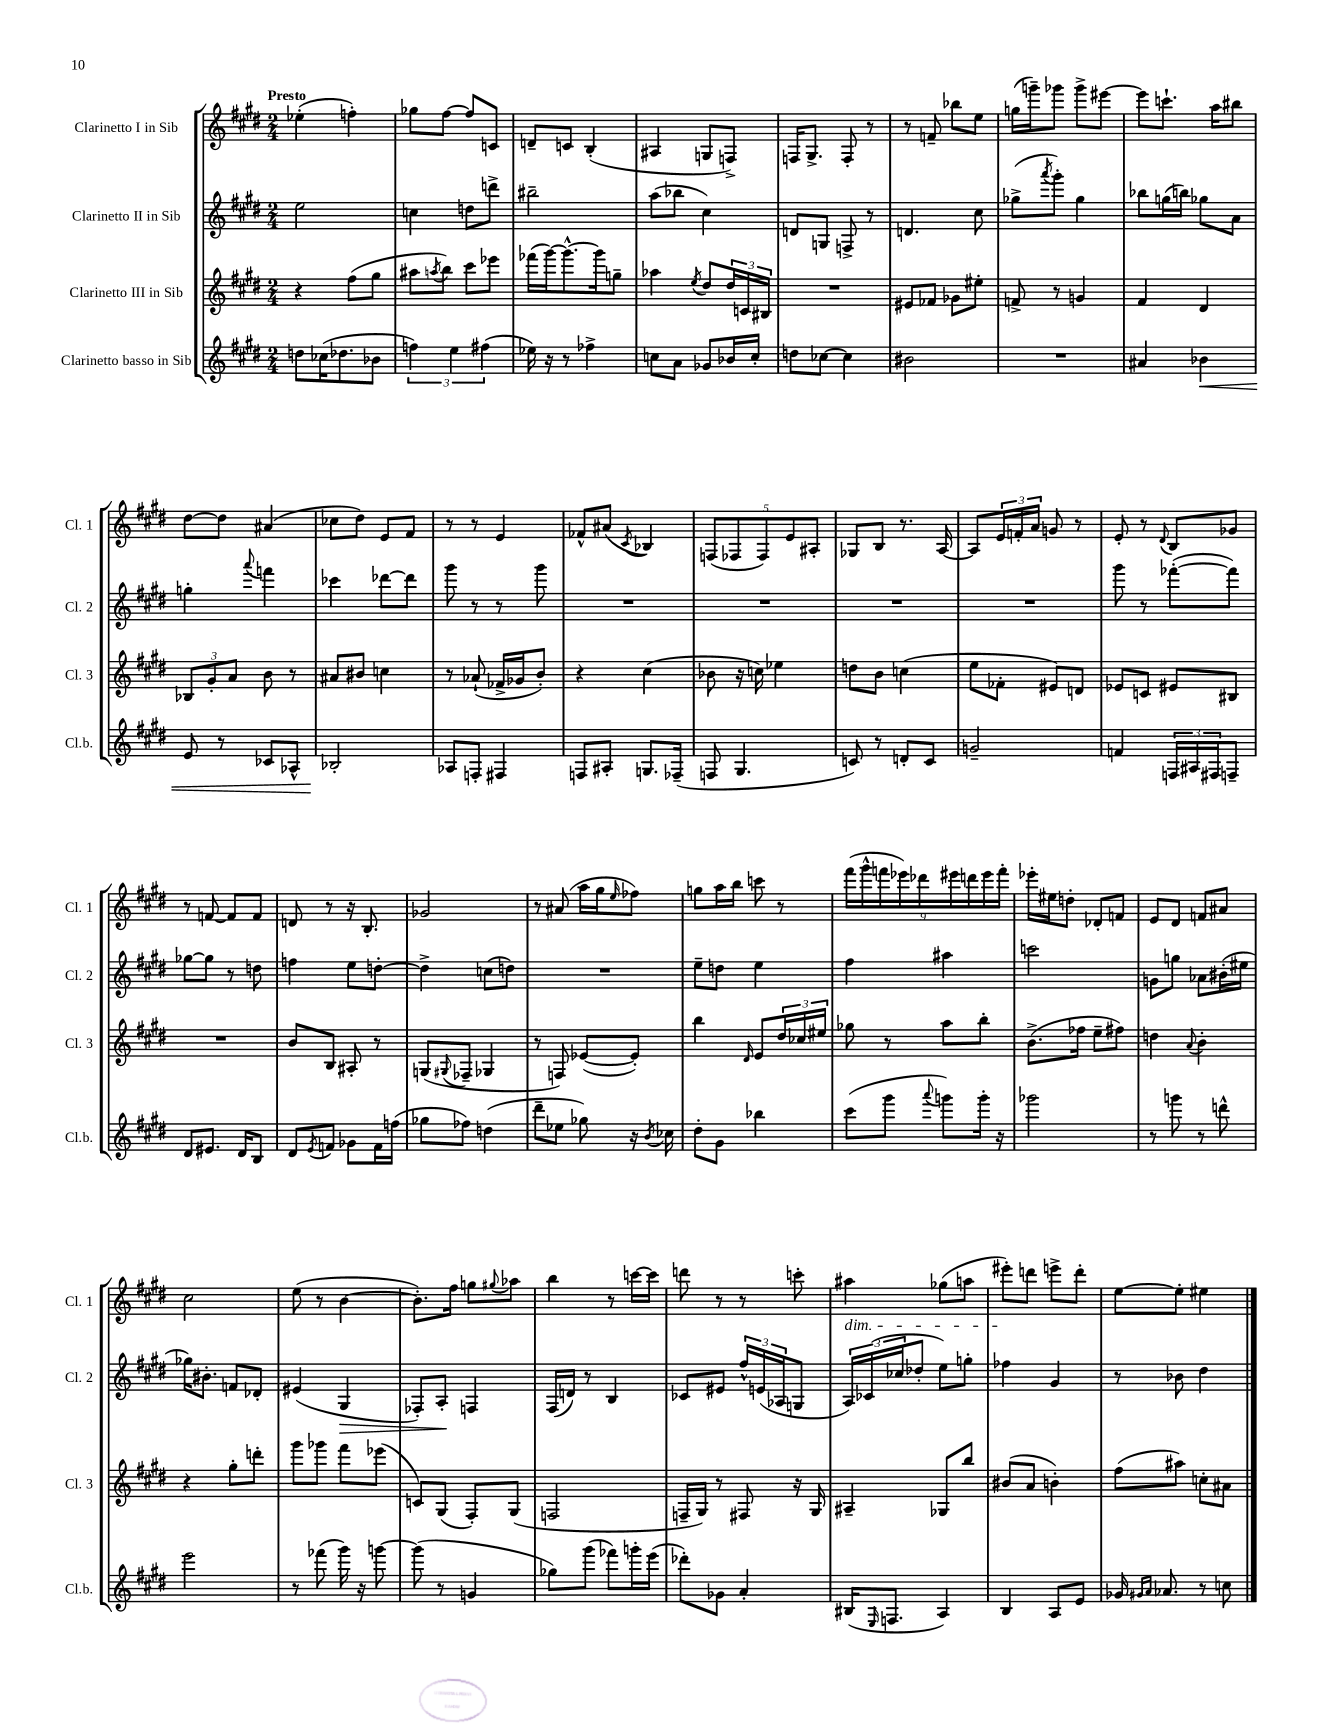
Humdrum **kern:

**kern	**kern	**kern	**kern
*staff4	*staff3	*staff2	*staff1
*clefG2	*clefG2	*clefG2	*clefG2
*k[f#c#g#d#]	*k[f#c#g#d#]	*k[f#c#g#d#]	*k[f#c#g#d#]
*M2/4	*M2/4	*M2/4	*M2/4
8dd	4r	2ee	(4ee-'
(16cc-	.	.	.
8.dd-	.	.	.
.	(8ff#	.	4ff')
8b-	8gg#	.	.
=	=	=	=
6ff)	8aa#	4cc	8gg-
.	8qaa	.	.
.	8bb)	.	[8ff#
6ee	.	.	.
.	8ccc#	8dd	8ff#]
(6ff#	.	.	.
.	8eee-	8ddd^	8c
=	=	=	=
16ee-)	(16fff-	2bb#~	8d~
16r	[16ggg#)	.	.
8r	8.ggg#^^_	.	8c
4ff-^	.	.	(4B'
.	16ggg#]	.	.
.	8gg~	.	.
=	=	=	=
8cc	4aa-	(8aa	4A#
8a	.	8bb-	.
.	8qee	.	.
8g-	8dd#	4cc#)	8G
16b-	24dd#	.	8F^)
.	24c	.	.
16cc'	.	.	.
.	24B#	.	.
=	=	=	=
8dd	2r	8d	16F
.	.	.	8.G#^
[8cc-	.	8G	.
4cc-]	.	8F^	8F'
.	.	8r	8r
=	=	=	=
2b#	8e#	4.d	8r
.	8f-	.	8f~
.	8g-	.	8bb-
.	8ee#'	8cc#	8ee
=	=	=	=
2r	8f^	(8gg-^	(16gg
.	.	.	16ggg~)
.	.	8qaaa	.
.	8r	8ggg#')	8ggg-
.	4g	4gg-	8ggg-^
.	.	.	[8eee#
=	=	=	=
4a#	4f#	8bb-	8eee#]
.	.	(16gg	8.ccc`
.	.	16bb)	.
4b-	4d#	8gg-	.
.	.	.	16aa
.	.	8a	8bb#
=	=	=	=
8e	12B-	4gg'	[8dd#
.	12g#'	.	.
8r	.	.	8dd#]
.	12a	.	.
.	.	8qqaaa	.
8c-	8b	4fff	(4a#
8A-^^	8r	.	.
=	=	=	=
2B-'	8a#	4ccc-	8cc-
.	8b#	.	8dd#)
.	4cc	[8ddd-	8e
.	.	8ddd-]	8f#
=	=	=	=
8A-	8r	8ggg#	8r
8F'	(8a-`	8r	8r
4F#	16f-^	8r	4e
.	16g-	.	.
.	8b')	8ggg#	.
=	=	=	=
8F	4r	2r	8f-^^
8A#'	.	.	(8a#
.	.	.	8qc#
8.G	(4cc#	.	4B-)
(16F-~	.	.	.
=	=	=	=
8F	8b-	2r	(10F
.	.	.	10F-
4.G#	16r	.	.
.	16cc)	.	.
.	.	.	10F-)
.	4ee-	.	.
.	.	.	10e
.	.	.	10A#'
=	=	=	=
8c)	8dd	2r	8G-
8r	8b	.	8B
8d'	(4cc	.	8.r
8c	.	.	.
.	.	.	[16A
=	=	=	=
2g~	8ee	2r	8A]
.	8f-'	.	24e
.	.	.	24f'
.	.	.	24a
.	8e#)	.	8g
.	8d	.	8r
=	=	=	=
4f	8e-	8ggg#	8e'
.	8c	8r	8r
.	.	.	8qqd#
24F	8e#	([8fff-'	8B
24A#	.	.	.
24F#	.	.	.
8F~	8B#	8fff-])	8g-
=	=	=	=
8d#	2r	[8gg-	8r
8.e#	.	8gg-]	[8f
.	.	8r	8f]
16d#	.	.	.
8B	.	8dd	8f
=	=	=	=
8d#	8b	4ff	8d
8qe	.	.	.
8f	8B	.	8r
8g-	8A#'	8ee	16r
.	.	.	8.B'
16f	8r	[8dd'	.
(16ff	.	.	.
=	=	=	=
8gg-	(8G	4dd^]	2g-
.	8qqG#	.	.
8ff-)	8F-~	.	.
(4dd	4G-	(8cc	.
.	.	8dd)	.
=	=	=	=
8ddd#~	8r	2r	8r
8ee-	8F)	.	(8a#
8gg-)	([8e-	.	16aa
.	.	.	16gg#
.	.	.	16qqee
16r	8e-'])	.	8ff-)
8qb	.	.	.
16cc-	.	.	.
=	=	=	=
8dd#'	4bb	8ee~	8gg
8g#	.	8dd	16aa
.	.	.	16bb
.	16qqd#	.	.
4bb-	8e	4ee	8ccc
.	24dd#	.	8r
.	24cc-	.	.
.	24ee#	.	.
=	=	=	=
(8ccc#	8gg-	4ff#	(18fff#
.	.	.	18ggg#^^
.	.	.	18fff
8ggg#	8r	.	.
.	.	.	18eee-)
.	.	.	18ddd-
8qqaaa	.	.	.
8ggg)	8aa	4aa#	.
.	.	.	18eee#
.	.	.	18ddd
16ggg'	8bb'	.	.
.	.	.	18eee#
16r	.	.	.
.	.	.	18fff'
=	=	=	=
2ggg-	(8.b^	2ccc	16eee-'
.	.	.	16ee#
.	.	.	8dd'
.	16ff-	.	.
.	8ee~	.	8d-'
.	8ff#)	.	8f
=	=	=	=
8r	4dd	8g	8e
8ggg	.	8gg	8d#
.	8qqa	.	.
8r	4b'	8a-	8f
8ddd^^	.	(16b#'	8a#
.	.	16ee#	.
=	=	=	=
2eee	4r	16gg-)	2cc#
.	.	8.b#'	.
.	8gg#'	8f	.
.	8ddd'	8d-'	.
=	=	=	=
8r	8ggg#	(4e#	(8ee
(8fff-	8ggg-	.	8r
16ggg#)	8fff#	4G#	[4b
16r	.	.	.
[8ggg	(8eee-	.	.
=	=	=	=
(8ggg]	8c)	8F-')	8.b'])
8r	(8G#	8A'	.
.	.	.	16ff#
4g	8F#')	4F	8gg
.	.	.	8qqgg#
.	(8G#	.	8aa-
=	=	=	=
8gg-)	2F	(16F#	4bb
.	.	16d)	.
(8ggg#	.	8r	.
8fff-)	.	4B	8r
16ggg'	.	.	[16ccc
(16eee	.	.	16ccc]
=	=	=	=
8ddd-')	16F~	8c-	8ddd
.	16G#)	.	.
8g-	8r	8e#	8r
4a'	8F#	24ff#^^	8r
.	.	(24e	.
.	.	24A-	.
.	16r	8G	8ccc'
.	16G#	.	.
=	=	=	=
(16B#	4A#~	24A)	4aa#
.	.	(24c-	.
16qqE	.	.	.
8.F	.	.	.
.	.	24cc-	.
.	.	8dd-'	.
4A)	8G-	8ee)	(8gg-
.	8bb	8gg'	8aa
=	=	=	=
4B	(8b#	4ff-	8eee#')
.	8a	.	8ddd
8A	4b')	4g#	8eee^
8e	.	.	8ddd'
=	=	=	=
16g-	(8ff#	8r	[8ee
16qqg#	.	.	.
16qqa	.	.	.
8.a-	.	.	.
.	8aa#)	8b-	8ee']
8r	8cc'	4dd#	4ee#
8cc	8a#	.	.
==	==	==	==
*-	*-	*-	*-
